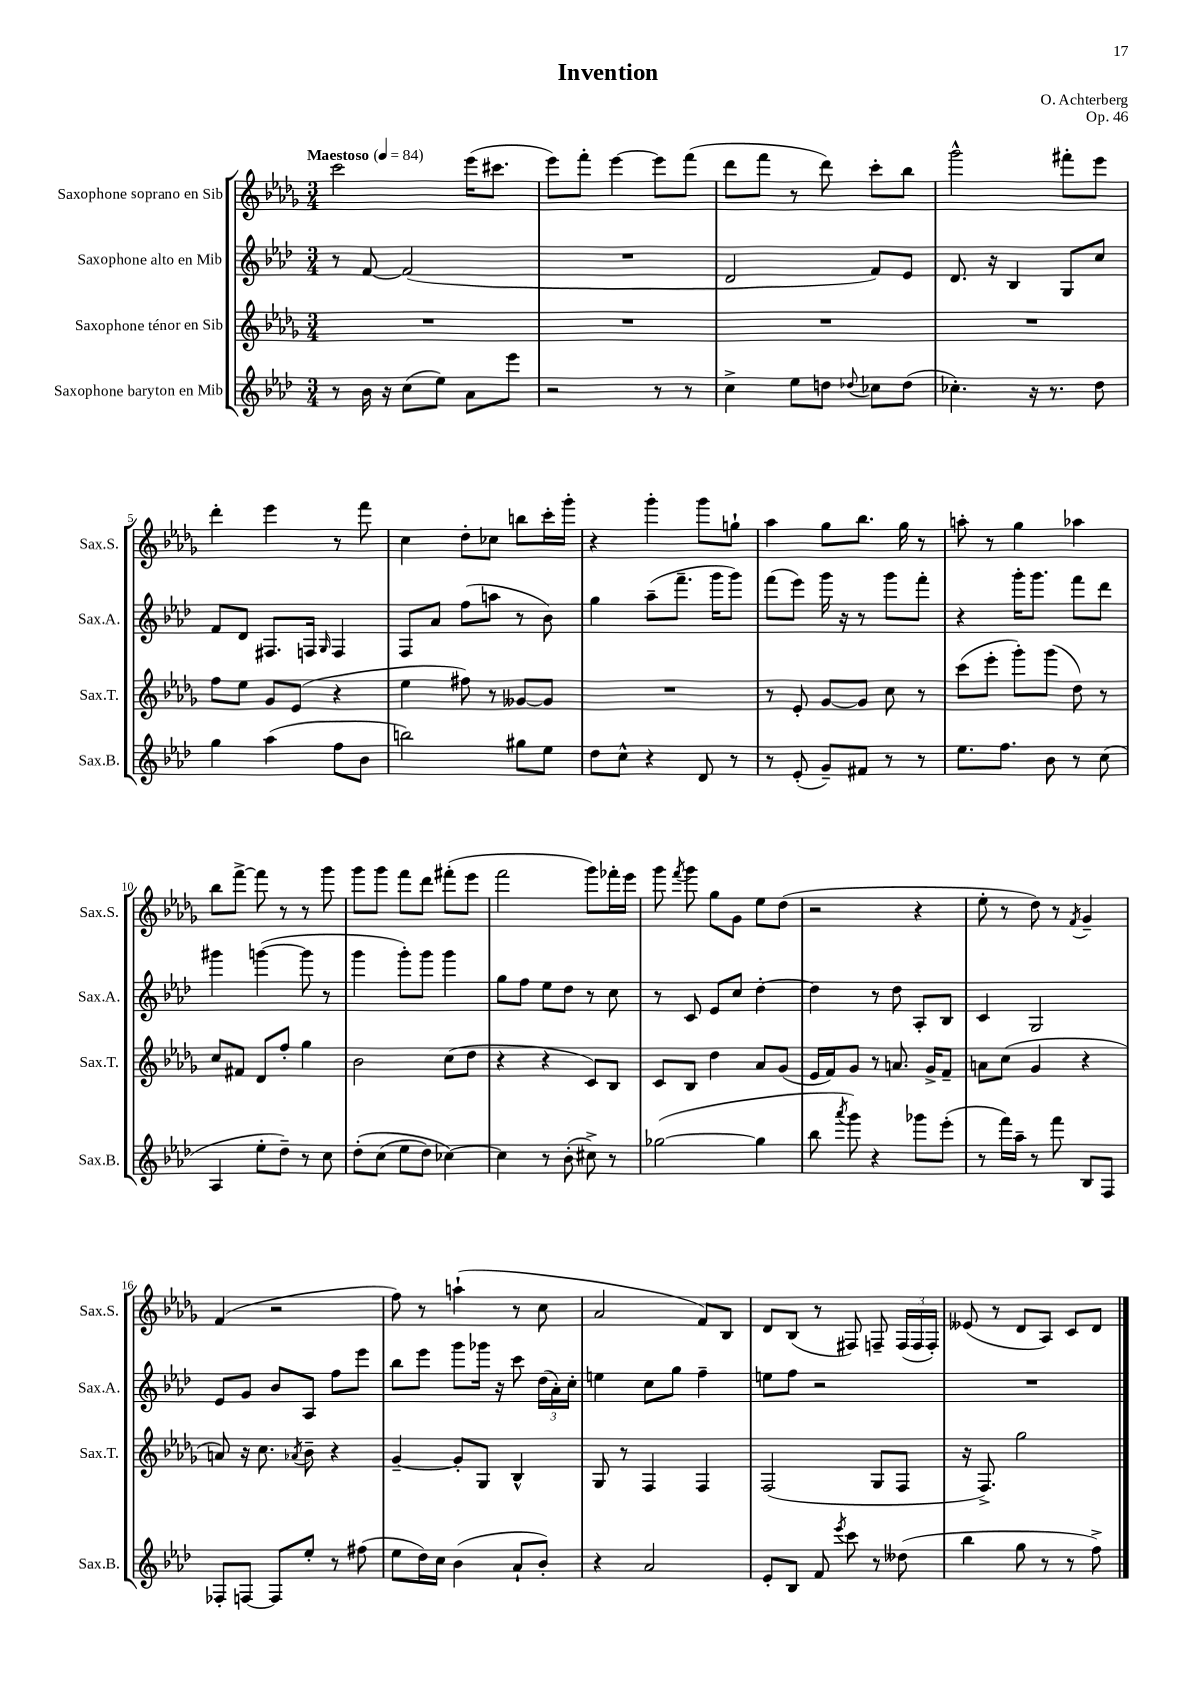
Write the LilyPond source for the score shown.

\header { title = "Invention" composer = "O. Achterberg" opus = "Op. 46" }
<<
\new StaffGroup <<
\new Staff = "s0" \with { instrumentName = "Saxophone soprano en Sib" shortInstrumentName = "Sax.S." } {
    \clef treble \key des \major \numericTimeSignature \time 3/4 \tempo "Maestoso" 4 = 84
    \autoBeamOff c'''2 ees'''16[( cis'''8.] |
    ees'''8[) f'''8]-. ees'''4~ ees'''8[ f'''8]( |
    des'''8[ f'''8] r8 des'''8) c'''8[-. bes''8] |
    ges'''2-^ fis'''8[-. ees'''8] |
    des'''4-. ees'''4 r8 f'''8 |
    c''4 des''8[-. ces''8] b''8[ c'''16-. ges'''16]-. |
    r4 ges'''4-. ges'''8[ g''8]-! |
    aes''4 ges''8[ bes''8.] ges''16 r8 |
    a''8-. r8 ges''4 aes''4 |
    bes''8[ f'''8]~-> f'''8 r8 r8 ges'''8 |
    ges'''8[ ges'''8] f'''8[ des'''8] fis'''8[-.( ees'''8] |
    f'''2 ges'''8[) fes'''16-. ees'''16] |
    ges'''8 \acciaccatura { f'''8 } ges'''8 ges''8[ ges'8] ees''8[ des''8]( |
    r2 r4 |
    ees''8-. r8 des''8) r8 \acciaccatura { f'8 } ges'4-- |
    f'4( r2 |
    f''8) r8 a''4-!( r8 c''8 |
    aes'2 f'8[) bes8] |
    des'8[ bes8]( r8 fis8) f8-- \tuplet 3/2 { f16[( f16 f16]-.) } |
    eeses'8( r8 des'8[ aes8]) c'8[ des'8] \bar "|." |
}
\new Staff = "s1" \with { instrumentName = "Saxophone alto en Mib" shortInstrumentName = "Sax.A." } {
    \clef treble \key aes \major \numericTimeSignature \time 3/4
    \autoBeamOff r8 f'8~ f'2( |
    R2. |
    des'2 f'8[) ees'8] |
    des'8. r16 bes4 g8[ c''8] |
    f'8[ des'8] fis8.[ f16] \grace { g16 } f4 |
    f8[ aes'8] f''8[( a''8] r8 bes'8) |
    g''4 aes''8[--( f'''8.]-- g'''16[ g'''8]) |
    f'''8[( ees'''8]) g'''16 r16 r8 g'''8[ f'''8]-. |
    r4 g'''16[-. g'''8.] f'''8[ des'''8] |
    gis'''4 g'''4~( g'''8 r8 |
    g'''4 g'''8[-.) g'''8] g'''4 |
    g''8[ f''8] ees''8[ des''8] r8 c''8 |
    r8 c'8 ees'8[ c''8] des''4~-. |
    des''4 r8 des''8 aes8[-. bes8] |
    c'4 g2 |
    ees'8[ g'8] bes'8[ aes8] f''8[ ees'''8] |
    bes''8[ ees'''8] g'''8[ ges'''16] r16 c'''8 \tuplet 3/2 { des''16[( aes'16-.) c''16]-. } |
    e''4 c''8[ g''8] f''4-- |
    e''8[ f''8] r2 |
    R2. \bar "|." |
}
\new Staff = "s2" \with { instrumentName = "Saxophone ténor en Sib" shortInstrumentName = "Sax.T." } {
    \clef treble \key des \major \numericTimeSignature \time 3/4
    \autoBeamOff R2. |
    R2. |
    R2. |
    R2. |
    f''8[ ees''8] ges'8[ ees'8]( r4 |
    ees''4 fis''8) r8 geses'8[~ geses'8] |
    R2. |
    r8 ees'8-. ges'8[~ ges'8] c''8 r8 |
    c'''8[( ees'''8]-. ges'''8[-.) ges'''8]( des''8) r8 |
    c''8[ fis'8] des'8[ f''8]-. ges''4 |
    bes'2 c''8[( des''8] |
    r4 r4 c'8[) bes8] |
    c'8[ bes8] des''4 aes'8[ ges'8]( |
    ees'16[ f'16) ges'8] r8 a'8. ges'16[-> f'8]-- |
    a'8[ c''8]( ges'4 r4 |
    a'8) r16 c''8. \acciaccatura { aes'8 } bes'8-- r4 |
    ges'4~-- ges'8[-. ges8] bes4-^ |
    ges8 r8 f4 f4 |
    f2( ges8[ f8] |
    r16 f8.->) ges''2 \bar "|." |
}
\new Staff = "s3" \with { instrumentName = "Saxophone baryton en Mib" shortInstrumentName = "Sax.B." } {
    \clef treble \key aes \major \numericTimeSignature \time 3/4
    \autoBeamOff r8 bes'16 r16 c''8[( ees''8]) aes'8[ ees'''8] |
    r2 r8 r8 |
    c''4-> ees''8[ d''8] \appoggiatura { des''8 } ces''8[ des''8]( |
    ces''4.-.) r16 r8. des''8 |
    g''4 aes''4( f''8[ bes'8] |
    b''2) gis''8[ ees''8] |
    des''8[ c''8]-^ r4 des'8 r8 |
    r8 ees'8-.( g'8[--) fis'8] r8 r8 |
    ees''8.[ f''8.] bes'8 r8 c''8( |
    aes4 ees''8[-. des''8]--) r8 c''8 |
    des''8[-.\( c''8]( ees''8[ des''8]) ces''4~\) |
    ces''4 r8 bes'8-.( cis''8->) r8 |
    ges''2~( ges''4 |
    bes''8 \acciaccatura { aes'''8 } g'''8) r4 ges'''8[ ees'''8]-.( |
    r8 f'''16[) aes''16]-- r8 f'''8 bes8[ f8] |
    fes8[-. f8]~ f8[ ees''8]-. r8 fis''8( |
    ees''8[ des''16) c''16] bes'4( aes'8[-! bes'8]-.) |
    r4 aes'2 |
    ees'8[-. bes8] f'8 \acciaccatura { ees'''8 } c'''8 r8 deses''8( |
    bes''4 g''8 r8 r8 f''8->) \bar "|." |
}
>>
>>
